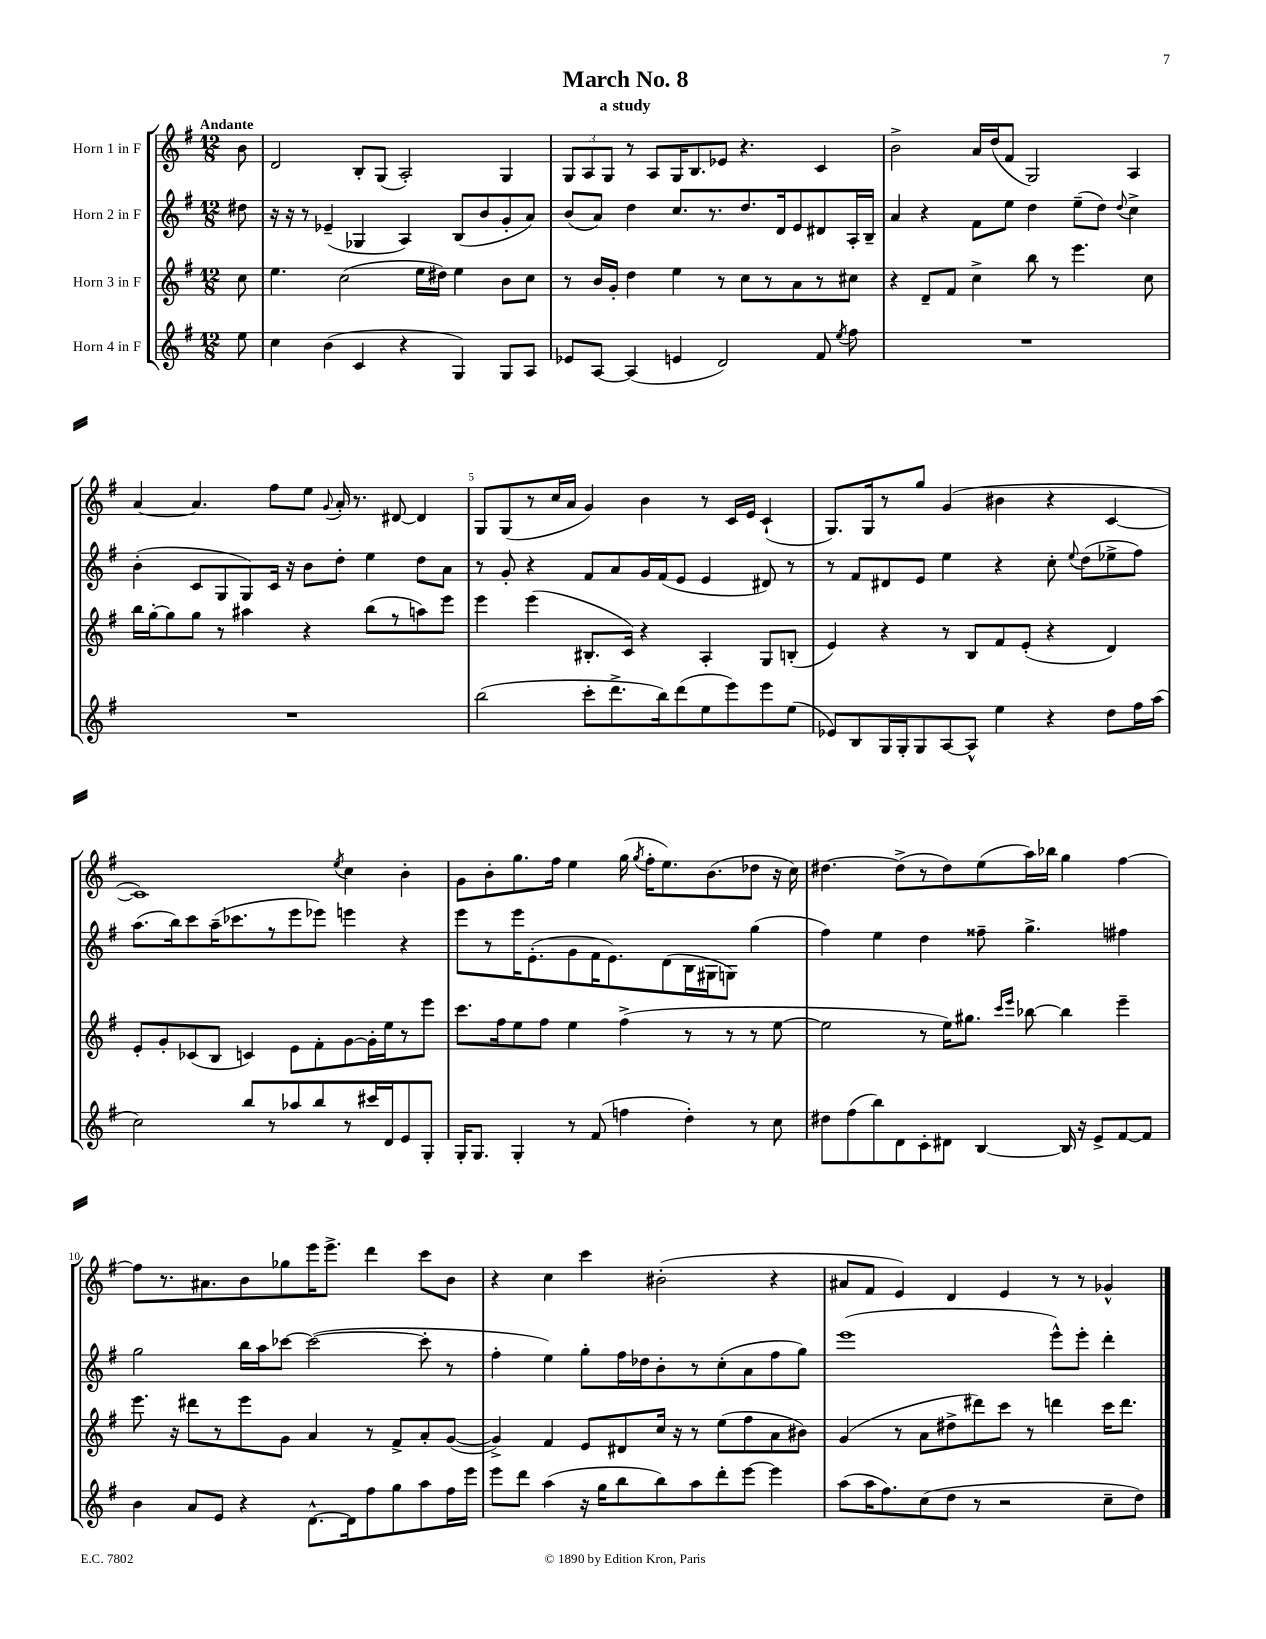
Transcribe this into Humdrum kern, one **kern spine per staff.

**kern	**kern	**kern	**kern
*staff4	*staff3	*staff2	*staff1
*clefG2	*clefG2	*clefG2	*clefG2
*k[f#]	*k[f#]	*k[f#]	*k[f#]
*M12/8	*M12/8	*M12/8	*M12/8
8ee\	8cc\	8dd#\	8b\
=	=	=	=
4cc\	4.ee\	16r	2d/
.	.	16r	.
.	.	8r	.
(4b\	.	(4e-~/	.
.	(2cc\	.	.
4c/	.	4G-/	8B'/L
.	.	.	(8G/J
4r	.	4A/)	2A'/)
.	16ee\LL	.	.
.	16dd#\JJ)	.	.
4G/)	4ee\	(8B/L	.
.	.	8b/	.
8G/L	8b\L	8g'/	4G/
8A/J	8cc\J	8a/J)	.
=	=	=	=
8e-/L	8r	(8b/L	12G/L
.	.	.	12A/
[8A/J	16b/LL	8a/J)	.
.	.	.	12G/J
.	16g'/JJ	.	.
(4A/]	4dd\	4dd\	8r
.	.	.	8A/L
4e/	4ee\	8.cc/L	16G/K
.	.	.	8.B/
.	.	8.r	.
2d/)	8r	.	8e-/J
.	8cc\L	8.dd/	4.r
.	8r	.	.
.	.	16d/k	.
.	8a\	8e/	.
8f#/	8r	8d#/	4c/
8qee/	.	.	.
8ff#\	8cc#\J	16A'/L	.
.	.	16B~/JJ	.
=	=	=	=
1.r	4r	4a/	2b^\
.	8d~/L	4r	.
.	8f#/J	.	.
.	4cc^\	8f#\L	16a/LL
.	.	.	(16dd/J
.	.	8ee\J	8f#/J
.	8bb\	4dd\	2G/)
.	8r	.	.
.	4.eee\	(8ee~\L	.
.	.	8dd\J)	.
.	.	8qqdd/	.
.	.	4cc^\	4A/
.	8cc\	.	.
=	=	=	=
1.r	16bb\LL	(4b'\	[4a/
.	[16gg'\J	.	.
.	8gg\]	.	.
.	8gg\J	8c/L	4.a/]
.	8r	8G/	.
.	4aa#\	8G/)	.
.	.	16c/Jk	8ff#\L
.	.	16r	.
.	4r	8b\L	8ee\J
.	.	.	8qqg/
.	.	8dd'\J	16a'/
.	.	.	8.r
.	(8bb\L	4ee\	.
.	8r	.	[8d#/
.	8aa\)	8dd\L	4d#/]
.	8eee\J	8a\J	.
=	=	=	=
(2bb\	4eee\	8r	8G/L
.	.	8g'/	(8G/
.	(4eee\	4r	8r
.	.	.	16cc/L
.	.	.	16a/JJ
8ccc'\L	8.B#'/L	8f#/L	4g/)
8.ddd^\	.	8a/	.
.	16c/Jk)	.	.
.	4r	16g/L	4b\
16bb\k)	.	(16f#/J	.
(8ddd\	.	8e/J	.
8ee\	4A'/	4e/	8r
8eee\)	.	.	16c/LL
.	.	.	16e/JJ
8eee\	8G/L	8d#/)	(4c`/
(8ee\J	(8B'/J	8r	.
=	=	=	=
8e-/L)	4e/)	8r	8.G/L)
8B/	.	8f#/L	.
.	.	.	16G/k
16G/L	4r	8d#/	8r
16G'/J	.	.	.
8G/	.	8e/J	8gg/J
[8A/	8r	4ee\	(4g/
8A^^/]J	8B/L	.	.
4ee\	8f#/	4r	4b#\
.	(8e'/J	.	.
4r	4r	8cc'\	4r
.	.	8qqee/	.
.	.	(8dd\L	.
8dd\L	4d/)	8ee-^\	[4c/
16ff#\L	.	8ff#\J)	.
(16aa\JJ	.	.	.
=	=	=	=
2cc\)	8e'/L	(8.aa\L	1c])
.	8g'/	.	.
.	.	16bb\k)	.
.	(8c-/	8ccc\	.
.	8B/J	(16aa~\K	.
.	.	8.ccc-\	.
8bb/L	4c/)	.	.
8r	.	8r	.
8aa-/	8e\L	8eee\	.
8bb/	8f#'\	8eee-\J)	.
.	.	.	8qee/
8r	[8g\	4eee\	4cc\
16ccc#/L	16g'\]L	.	.
16d/J	16ee\J	.	.
8e/	8r	4r	4b'\
8G'/J	8eee\J	.	.
=	=	=	=
16G'/LK	8.ccc\L	8eee\L	8g\L
8.G/J	.	.	.
.	.	8r	8b'\
.	16ff#\k	.	.
4G'/	8ee\	16eee\K	8.gg\
.	.	(8.e'\	.
.	8ff#\J	.	.
.	.	.	16ff#\Jk
8r	4ee\	8g\	4ee\
(8f#/	.	16f#\K	.
.	.	8.e\)	.
4ff\	(4ff#^\	.	(16gg\
.	.	.	8qgg/
.	.	.	16ff#'\LK
.	.	(8d\	8.ee\)
4dd'\)	8r	16B\L	.
.	.	16G#\J	(8.b\
.	8r	8G\J)	.
8r	8r	(4gg\	8dd-\J
8cc\	[8ee\	.	16r
.	.	.	16cc\)
=	=	=	=
8dd#\L	2ee\]	4ff#\)	[4.dd#\
(8ff#\	.	.	.
8bb\)	.	4ee\	.
8d\	.	.	(8dd#^\]L
8c'\	8r	4dd\	8r
8d#\J	16ee\LK)	.	8dd#\)
.	8.gg#\J	.	.
[4B/	.	8ff##~\	(8ee\
.	16qqccc/LL	.	.
.	16qqeee/JJ	.	.
.	[8bb-\	4.gg^\	16aa\L)
.	.	.	16bb-\JJ
16B/]	4bb-\]	.	4gg\
16r	.	.	.
8e^/L	.	.	.
[8f#/	4eee~\	4ff#\	[4ff#\
8f#/]J	.	.	.
=	=	=	=
4b\	8.eee\	2gg\	8ff#\]L
.	.	.	8.r
.	16r	.	.
8a/L	8ddd#\L	.	.
.	.	.	8.a#\
8e/J	8r	.	.
4r	8eee\	16bb\LL	8b\
.	.	16aa\J	.
.	8g\J	[8ccc-\J	8gg-\
[8.d^^\L	4a/	(2ccc-\_	16eee\K
.	.	.	8.eee^\J
16d\]k	.	.	.
8ff#\	8r	.	4ddd\
8gg\	8f#^/L	.	.
8aa\	8a'/	8ccc-'\]	8ccc\L
16ff#\L	([8g/J	8r	8b\J
16eee\JJ	.	.	.
=	=	=	=
8eee\L	4g^/])	4ff#'\	4r
8ddd\J	.	.	.
(4aa\	4f#/	4ee\)	4cc\
16r	8e/L	8gg'\L	4ccc\
16gg\LK	.	.	.
8bb\	8d#/	16ff#\L	.
.	.	16dd-\J	.
8bb\)	16cc/Jk	8b'\	(2b#'\
.	16r	.	.
8aa\	8r	8r	.
8ddd'\	(8ee\L	(8cc'\	.
[8eee\J	8ff#\	8a\	.
4eee\]	8a\	8ff#\	4r
.	8b#\J)	8gg\J)	.
=	=	=	=
(8aa\L	(4g/	(1eee	8a#/L
16aa\K	.	.	8f#/J
8.ff#\)	.	.	.
.	8r	.	4e/)
(8cc\	8a\L	.	.
8dd\J	8dd#^\	.	4d/
8r	8ddd#\)	.	.
2r	8ccc\J	.	4e/
.	8r	.	.
.	4ddd\	8eee^^\L)	8r
.	.	8eee'\J	8r
8cc~\L	16ccc\LK	4ddd'\	4g-^^/
.	8.ddd\J	.	.
8dd\J)	.	.	.
==	==	==	==
*-	*-	*-	*-
